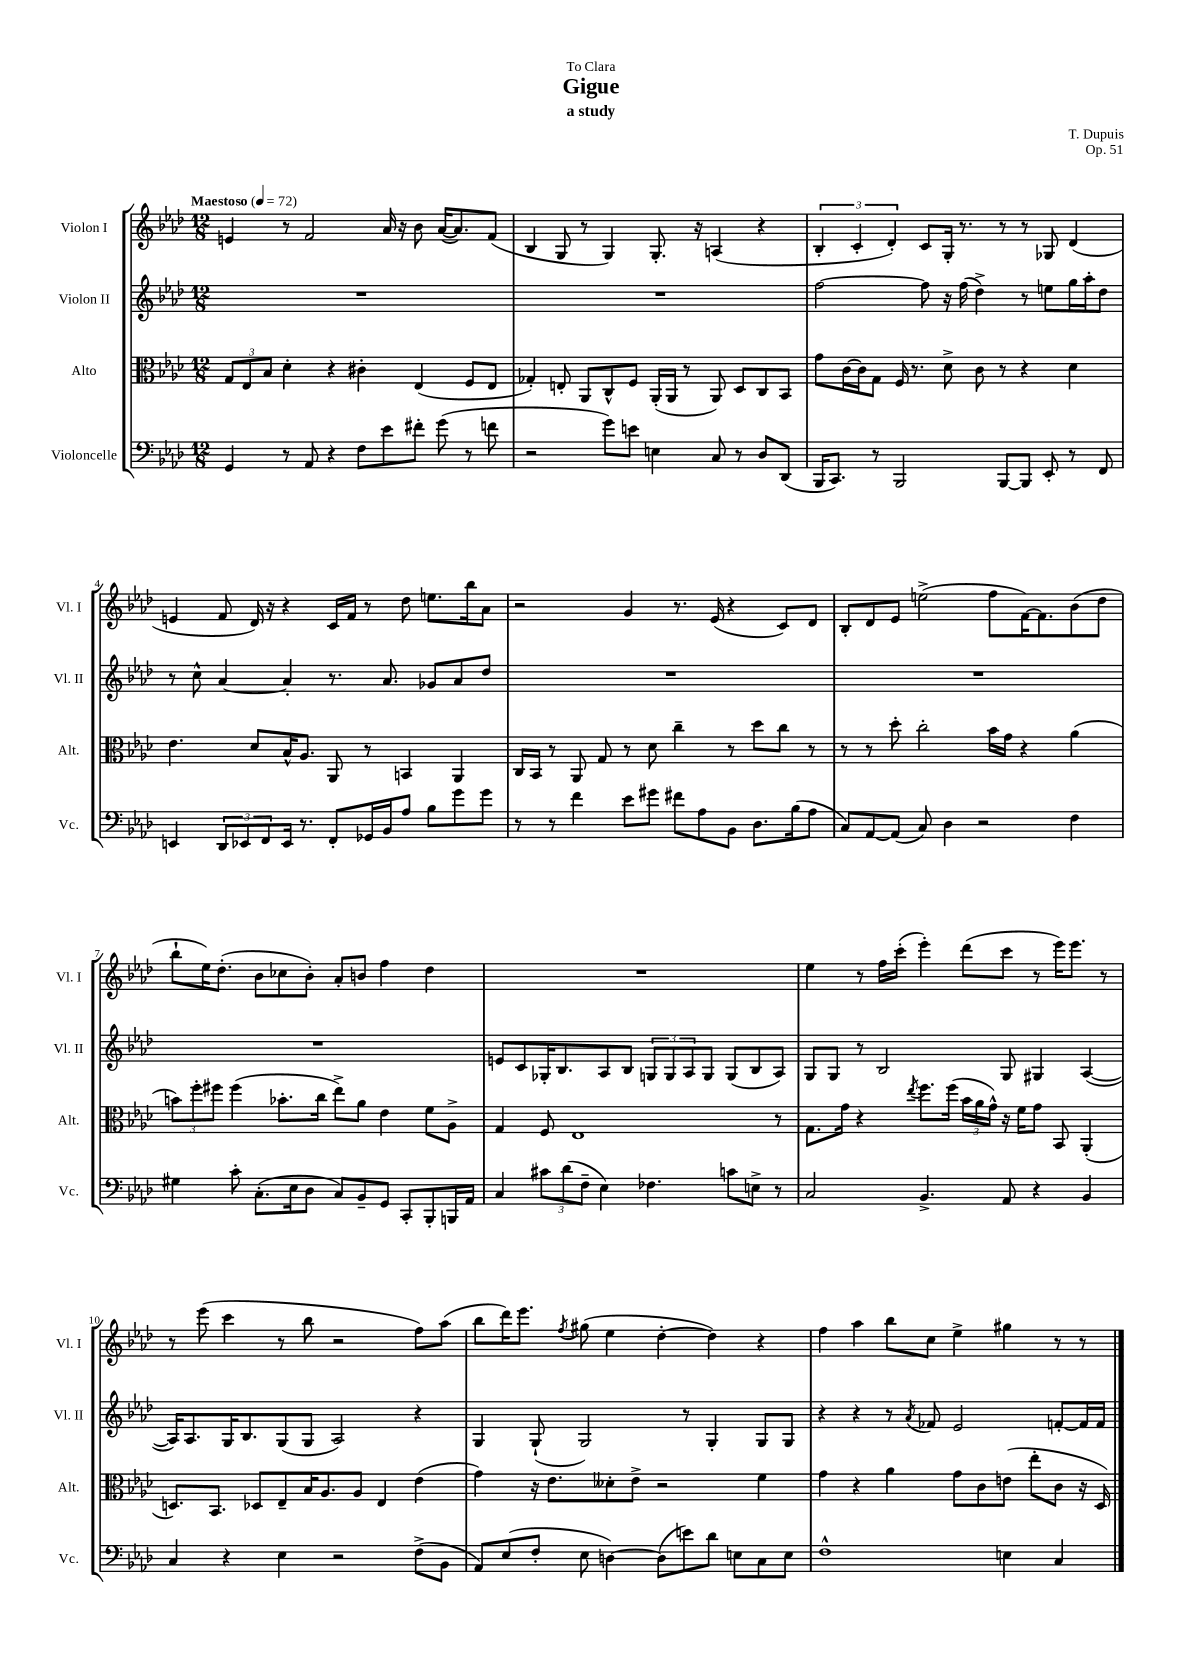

**kern	**kern	**kern	**kern
*part4	*part3	*part2	*part1
*staff4	*staff3	*staff2	*staff1
*I"Violoncelle	*I"Alto	*I"Violon II	*I"Violon I
*I'Vc.	*I'Alt.	*I'Vl. II	*I'Vl. I
*clefF4	*clefC3	*clefG2	*clefG2
*k[b-e-a-d-]	*k[b-e-a-d-]	*k[b-e-a-d-]	*k[b-e-a-d-]
*M12/8	*M12/8	*M12/8	*M12/8
*MM72	*MM72	*MM72	*MM72
=1	=1	=1	=1
!	!	!	!LO:TX:a:B:t=Maestoso
4GG/	12G/L	1.r	4en/
.	12E-/	.	.
.	12B-/J	.	.
8r	4d-'\	.	8r
8AA-/	.	.	2f/
4r	4r	.	.
8F\L	4c#X'\	.	.
8e-\	.	.	16a-/
.	.	.	16r
8f#X'\J	(4E-/	.	8b-\
(8g\	.	.	([16a-/KL
.	.	.	8.a-/])
8r	8F/L	.	.
8fn\	8E-/J	.	(8f/J
=2	=2	=2	=2
2r	4G-X'/)	1.r	4B-/
.	8En'/	.	8G/
.	8AA-/L	.	8r
8g\L)	8C^^/	.	4G/)
8en\J	8F/J	.	.
4En\	(16AA-'/LL	.	8.G'/
.	16AA-/JJ	.	.
.	8r	.	.
.	.	.	16r
8C/	8AA-/)	.	(4An/
8r	8D-/L	.	.
8D-/L	8C/	.	4r
(8DD-/J	8BB-/J	.	.
=3	=3	=3	=3
16BBB-/KL	8g\L	[2ff\	6B-'/
8.CC/J)	.	.	.
.	[16c\L	.	.
.	.	.	6c'/
.	16c\J]	.	.
8r	8G\J	.	.
.	.	.	6d-'/)
2BBB-/	16F/	.	.
.	8.r	.	.
.	.	8ff\]	8c/L
.	8d-^\	16r	16G'/Jk
.	.	(16ff\	8.r
.	8c\	4dd-^\)	.
[8BBB-/L	8r	.	8r
8BBB-/J]	4r	8r	8r
8EE-'/	.	8een\L	8G-X/
8r	4d-\	16gg\L	(4d-/
.	.	16aa-'\J	.
8FF/	.	8dd-\J	.
!!LO:LB:g=z
=4	=4	=4	=4
4EEn/	4.e-\	8r	4en/
.	.	8cc^^\	.
12DD-/L	.	[4a-/	8f/
12EE-X/	.	.	.
.	8d-/L	.	16d-/)
12FF/	.	.	.
.	.	.	16r
16EE-/Jk	16B-^^/K	4a-'/]	4r
8.r	8.A-/J	.	.
8FF'/L	8AA-/	8.r	16c/LL
.	.	.	16f/JJ
16GG-X/L	8r	.	8r
16BB-/J	.	8.a-/	.
8A-/J	4BBn/	.	8dd-\
8B-\L	.	8g-X/L	8.een\L
8g\	4AA-/	8a-/	.
.	.	.	16bb-\k
8g\J	.	8dd-/J	8a-\J
=5	=5	=5	=5
8r	16C/LL	1.r	2r
.	16BB-/JJ	.	.
8r	8r	.	.
4f\	8AA-/	.	.
.	8G/	.	.
8e-\L	8r	.	4g/
8g#X\J	8d-\	.	.
8f#X\L	4cc~\	.	8.r
8A-\	.	.	.
.	.	.	(16e-/
8BB-\J	8r	.	4r
8.D-\L	8dd-\L	.	.
.	8cc\J	.	8c/L)
(16B-\k	.	.	.
8A-\J	8r	.	8d-/J
=6	=6	=6	=6
8C/L)	8r	1.r	8B-'/L
[8AA-/	8r	.	8d-/
(8AA-/J]	8dd-'\	.	8e-/J
8C/)	2cc'\	.	(2een^\
4D-\	.	.	.
2r	.	.	.
.	16b-\LL	.	8ff\L
.	16g\JJ	.	.
.	4r	.	[16f\K)
.	.	.	8.f\]
4F\	(4a-\	.	(8b-\
.	.	.	8dd-\J
!!LO:LB:g=z
=7	=7	=7	=7
4G#X\	12bn\L)	1.r	8bb-`\L
.	12ff'\	.	.
.	.	.	16ee-\K)
.	12ff#X\J	.	.
.	.	.	(8.dd-'\J
8c'\	(4ff#\	.	.
(8.C'\L	.	.	8b-\L
.	8.b-X'\L	.	8cc-X\
16E-\k	.	.	.
8D-\J	.	.	8b-'\J)
.	16cc\Jk	.	.
8C/L)	8ee-^\L)	.	8a-'/L
8BB-~/	8a-\J	.	8bn/J
8GG/J	4e-\	.	4ff\
8CC'/L	.	.	.
8BBB-'/	8f\L	.	4dd-\
16BBBn/L	8A-^\J	.	.
16AA-/JJ	.	.	.
=8	=8	=8	=8
4C/	4G/	8en/L	1.r
.	.	8c/	.
12c#X\L	8F/	16G-X'/K	.
.	.	8.B-/	.
(12d-\	.	.	.
.	1E-	.	.
12F~\J	.	.	.
4E-\)	.	8A-/	.
.	.	8B-/J	.
4.F-X\	.	12Gn/L	.
.	.	12G/	.
.	.	12A-/	.
.	.	8G/J	.
8cn\L	.	(8G/L	.
8En^\J	.	8B-/	.
8r	8r	8A-/J)	.
=9	=9	=9	=9
2C/	8.G\L	8G/L	4ee-\
.	.	8G/J	.
.	16g\Jk	.	.
.	4r	8r	8r
.	.	2B-/	16ff\LL
.	.	.	(16ccc'\JJ
.	8qee-/	.	.
4.BB-^/	8.ff\L	.	4eee-'\)
.	(16ff\Jk	.	.
.	24b-\LL	.	(8ddd-\L
.	24a-\	.	.
.	24g^^\JJ)	.	.
8AA-/	16r	8G/	8ccc\J
.	16f\KL	.	.
4r	8g\J	4G#X/	8r
.	8BB-/	.	16eee-\KL)
.	.	.	8.eee-\J
4BB-/	(4AA-'/	([4A-/	.
.	.	.	8r
!!LO:LB:g=z
=10	=10	=10	=10
4C/	8.Dn/L)	16A-/KL])	8r
.	.	8.A-/	.
.	.	.	(8eee-\
.	8.BB-/J	.	.
4r	.	16G/K	4ccc\
.	.	8.B-/	.
.	8D-X/L	.	.
4E-\	8E-~/	(8G/	8r
.	16B-/K	8G/J	8bb-\
.	8.A-/	.	.
2r	.	2A-/)	2r
.	8A-/J	.	.
.	4E-/	.	.
(8F^\L	(4e-\	4r	8ff\L)
8BB-\J	.	.	(8aa-\J
=11	=11	=11	=11
8AA-/L)	4g\)	4G/	8bb-\L
(8E-/	.	.	16ddd-\K)
.	.	.	8.eee-\J
8F'/J	16r	(8G`/	.
.	8.e-\L	.	.
.	.	.	8qff/
8E-\	.	2G/)	(8gg#X\
[4Dn\)	8d--X'\	.	4ee-\
.	8e-^\J	.	.
(8D\L]	2r	.	[4dd-'\
8en\)	.	8r	.
8d-\J	.	4G'/	4dd-\])
8En\L	.	.	.
8C\	4f\	8G/L	4r
8E\J	.	8G/J	.
=12	=12	=12	=12
1F^^	4g\	4r	4ff\
.	4r	4r	4aa-\
.	4a-\	8r	8bb-\L
.	.	8qa-/	.
.	.	8f-X/	8cc\J
.	8g\L	2e-/	4ee-^\
.	8c\	.	.
4En\	(8en\J	.	4gg#X\
.	8ee-'\L	.	.
4C/	8c\J	[8fn'/L	8r
.	16r	16f/L]	8r
.	16D-/)	16f/JJ	.
==	==	==	==
*-	*-	*-	*-
